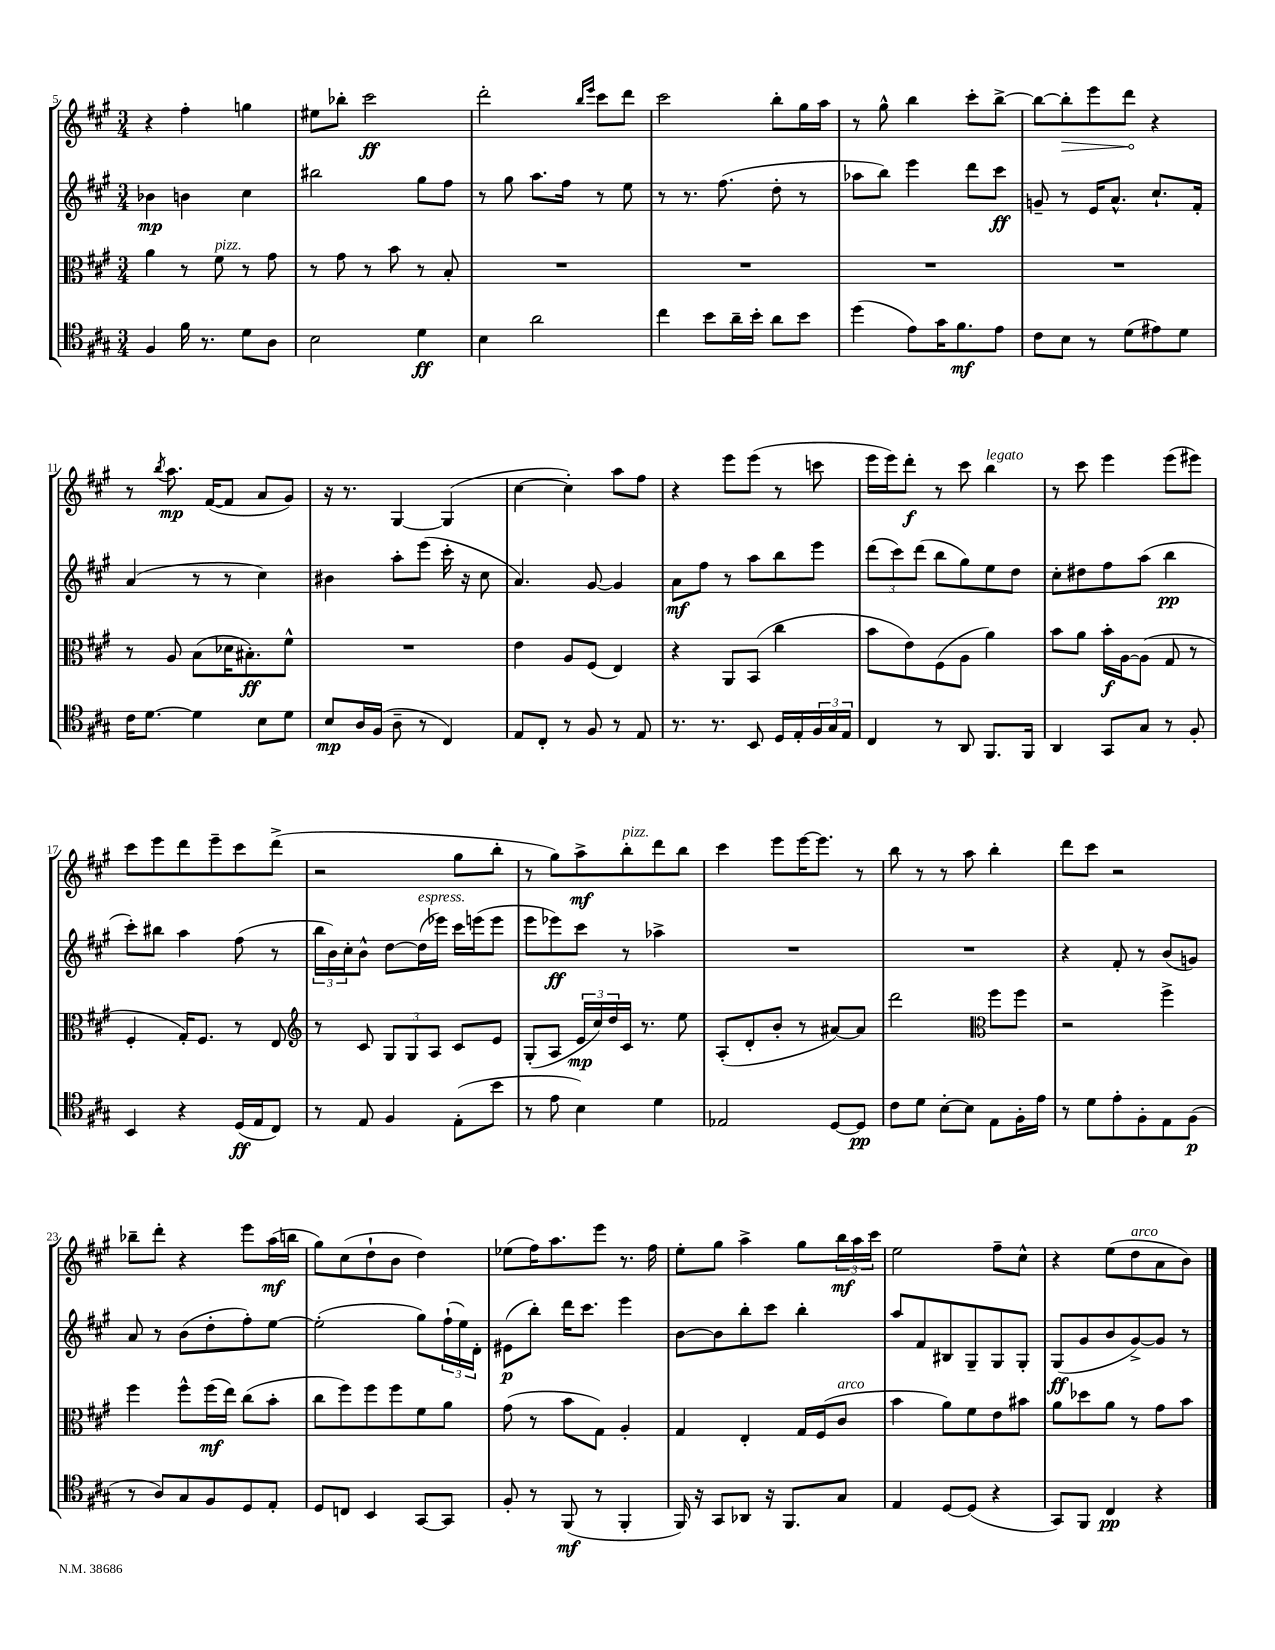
<<
\new StaffGroup <<
\new Staff = "s0" {
    \clef treble \key a \major \numericTimeSignature \time 3/4
    r4 fis''4-. g''4 |
    eis''8 bes''8-. cis'''2\ff |
    d'''2-. \grace { b''16 e'''16 } cis'''8 d'''8 |
    cis'''2 b''8-. gis''16 a''16 |
    r8 gis''8-^ b''4 cis'''8-. b''8~-> |
    b''8~ \once \override Hairpin.circled-tip = ##t b''8-.\> e'''8 d'''8\! r4 |
    r8 \acciaccatura { b''8 } a''8.\mp fis'16~( fis'8 a'8 gis'8) |
    r16 r8. gis4~ gis4( |
    cis''4~ cis''4-.) a''8 fis''8 |
    r4 e'''8 e'''8( r8 c'''8 |
    e'''16 e'''16) d'''8-.\f r8 cis'''8 b''4^\markup { \italic "legato" } |
    r8 cis'''8 e'''4 e'''8( eis'''8) |
    cis'''8 e'''8 d'''8 e'''8-- cis'''8 d'''8->( |
    r2 gis''8 b''8-. |
    r8 gis''8) a''8->\mf b''8-.^\markup { \italic "pizz." } d'''8 b''8 |
    cis'''4 e'''8 e'''16~ e'''8. r8 |
    b''8 r8 r8 a''8 b''4-. |
    d'''8 cis'''8 r2 |
    bes''8-- d'''8-. r4 e'''8 a''16\mf( b''16 |
    gis''8) cis''8( d''8-! b'8 d''4) |
    ees''8( fis''16) a''8. e'''8 r8. fis''16 |
    e''8-. gis''8 a''4-> gis''8 \tuplet 3/2 { b''16\mf a''16 cis'''16 } |
    e''2 fis''8-- cis''8-^ |
    r4 e''8( d''8^\markup { \italic "arco" } a'8 b'8) \bar "|." |
}
\new Staff = "s1" {
    \clef treble \key a \major \numericTimeSignature \time 3/4
    bes'4\mp b'4 cis''4 |
    bis''2 gis''8 fis''8 |
    r8 gis''8 a''8. fis''16 r8 e''8 |
    r8 r8. fis''8.( d''8-. r8 |
    aes''8 b''8) e'''4 d'''8 cis'''8\ff |
    g'8-- r8 e'16 a'8.-^ cis''8.-! fis'16-. |
    a'4( r8 r8 cis''4) |
    bis'4 a''8-. e'''8( cis'''16-. r16 cis''8 |
    a'4.) gis'8~ gis'4 |
    a'8\mf fis''8 r8 a''8 b''8 e'''8 |
    \tuplet 3/2 { d'''8( cis'''8) d'''8( } b''8 gis''8) e''8 d''8 |
    cis''8-. dis''8 fis''8 a''8( b''4\pp |
    cis'''8-.) bis''8 a''4 fis''8( r8 |
    \tuplet 3/2 { b''16 b'16) cis''16-. } b'8-^ d''8~ d''16^\markup { \italic "espress." }( ees'''16) cis'''16 e'''16( e'''8 |
    e'''8 ees'''8\ff) cis'''8 r8 aes''4-> |
    R2. |
    R2. |
    r4 fis'8-. r8 b'8( g'8) |
    a'8 r8 b'8( d''8-. fis''8-.) e''8~ |
    e''2-.( gis''8) \tuplet 3/2 { fis''16-!( e''16) d'16-. } |
    eis'8\p( b''8-.) d'''16 cis'''8. e'''4 |
    b'8~ b'8 b''8-. cis'''8 b''4-. |
    a''8 fis'8 bis8 gis8-- gis8 gis8-. |
    gis8\ff( gis'8 b'8 gis'8~->) gis'8 r8 \bar "|." |
}
\new Staff = "s2" {
    \clef alto \key a \major \numericTimeSignature \time 3/4
    a'4 r8 fis'8^\markup { \italic "pizz." } r8 gis'8 |
    r8 gis'8 r8 b'8 r8 b8-. |
    R2. |
    R2. |
    R2. |
    R2. |
    r8 a8 b8( des'16 bis8.-.\ff) fis'8-^ |
    R2. |
    e'4 a8 fis8( e4) |
    r4 a,8 b,8( cis''4 |
    b'8 e'8) fis8( a8 a'4) |
    b'8 a'8 b'16-.\f a16~ a8( gis8 r8 |
    fis4-. gis16-.) fis8. r8 e8 |
    \clef treble r8 cis'8 \tuplet 3/2 { gis8 gis8 a8 } cis'8 e'8 |
    gis8-.( a8 \tuplet 3/2 { e'16\mp cis''16) d''16 } cis'16 r8. e''8 |
    a8-.( d'8-. b'8-. r8 ais'8~) ais'8 |
    d'''2 \clef alto fis''8 fis''8 |
    r2 fis''4-> |
    fis''4 fis''8-^ fis''16\mf( e''16) cis''8( b'8-. |
    cis''8 fis''8) fis''8 fis''8 fis'8 a'8 |
    gis'8( r8 b'8 gis8) a4-. |
    gis4 e4-. gis16 fis16( cis'8^\markup { \italic "arco" } |
    b'4 a'8) fis'8 e'8 bis'8 |
    a'8 des''8 a'8 r8 gis'8 b'8 \bar "|." |
}
\new Staff = "s3" {
    \clef tenor \key a \major \numericTimeSignature \time 3/4
    fis4 fis'16 r8. d'8 a8 |
    b2 d'4\ff |
    b4 a'2 |
    cis''4 b'8 a'16-- b'16-. a'8 b'8 |
    d''4( e'8) gis'16 fis'8.\mf e'8 |
    cis'8 b8 r8 d'8( eis'8) d'8 |
    cis'16 d'8.~ d'4 b8 d'8 |
    b8\mp a16 fis16( a8-- r8 cis4) |
    e8 cis8-. r8 fis8 r8 e8 |
    r8. r8. b,8 d16 e16-. \tuplet 3/2 { fis16 gis16 e16 } |
    cis4 r8 a,8 fis,8. fis,16 |
    a,4 gis,8 gis8 r8 fis8-. |
    b,4 r4 d16\ff( e16 cis8) |
    r8 e8 fis4 e8-.( b'8 |
    r8 e'8 b4) d'4 |
    ees2 d8~ d8\pp |
    cis'8 d'8 b8~-. b8 e8 fis16-. e'16 |
    r8 d'8 e'8-. fis8-. e8 fis8\p( |
    r8 a8) gis8 fis8 d8 e8-. |
    d8 c8 b,4 gis,8~ gis,8 |
    fis8-. r8 fis,8\mf( r8 fis,4-. |
    fis,16) r16 gis,8 aes,8 r16 fis,8. gis8 |
    e4 d8~ d8( r4 |
    gis,8) fis,8 cis4\pp r4 \bar "|." |
}
>>
>>
\layout { \context { \Score currentBarNumber = #5 } }
